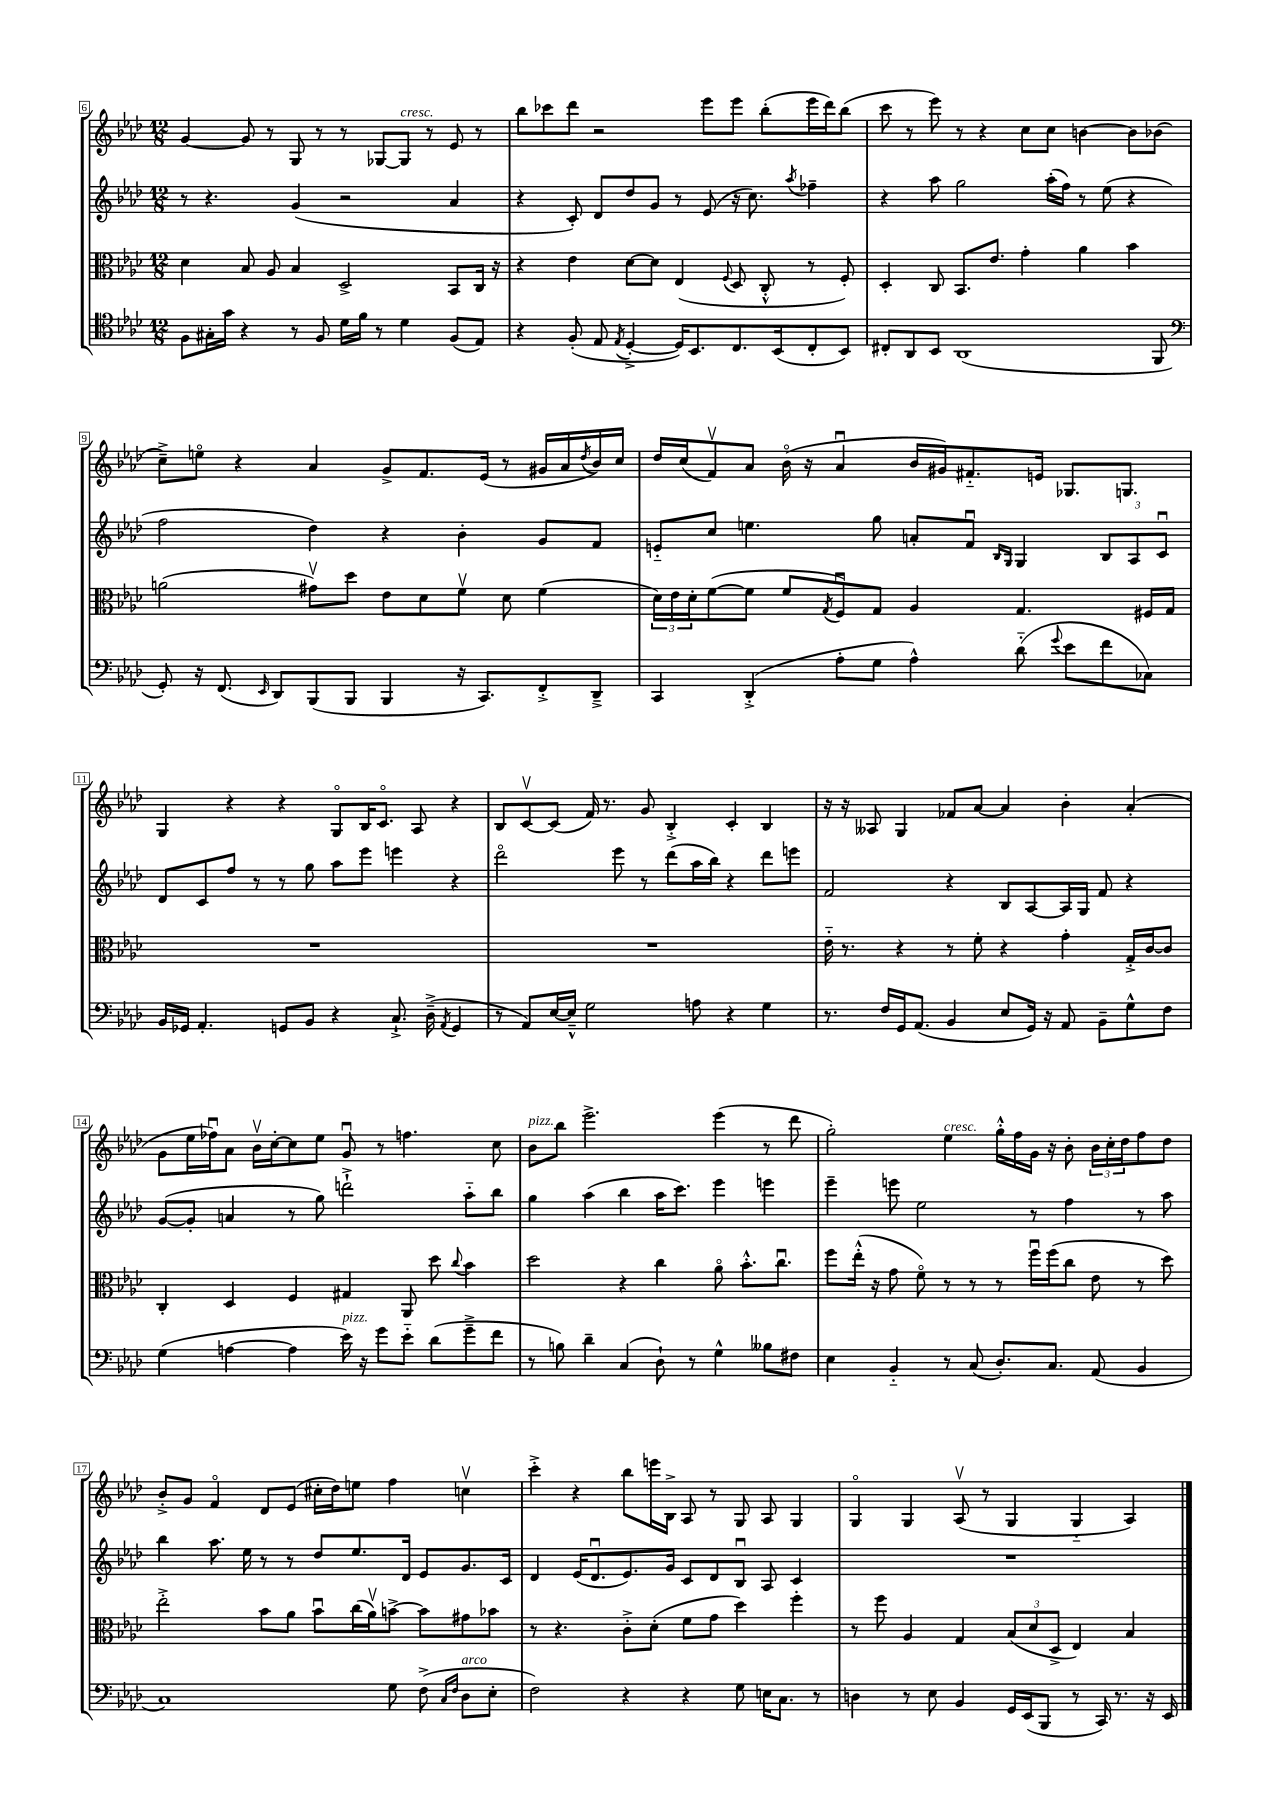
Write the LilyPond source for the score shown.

<<
\new StaffGroup <<
\new Staff = "s0" {
    \clef treble \key aes \major \numericTimeSignature \time 12/8
    g'4~ g'8 r8 g8 r8 r8 ges8~ ges8^\markup { \italic "cresc." } r8 ees'8 r8 |
    bes''8 ces'''8 des'''8 r2 ees'''8 ees'''8 bes''8-.( ees'''16 des'''16) bes''8( |
    c'''8 r8 ees'''8) r8 r4 c''8 c''8 b'4~ b'8 bes'8( |
    c''8--->) e''8\flageolet r4 aes'4 g'8-> f'8. ees'16( r8 gis'16 aes'16 \acciaccatura { des''8 } bes'16) c''16 |
    des''16 c''16( f'8\upbow) aes'8 bes'16\flageolet( r16 aes'4\downbow bes'16 gis'16) fis'8.-_ e'16 ges8. g8. |
    g4 r4 r4 g8\flageolet bes16 c'8.\flageolet aes8 r4 |
    bes8 c'8~\upbow c'8( f'16) r8. g'8 bes4-.-> c'4-. bes4 |
    r16 r16 aeses8 g4 fes'8 aes'8~ aes'4 bes'4-. aes'4-.( |
    g'8 ees''16 fes''16\downbow) aes'8 bes'16\upbow c''16~-. c''8 ees''8 g'8\downbow r8 f''4. c''8 |
    bes'8^\markup { \italic "pizz." } bes''8 ees'''2.-> ees'''4( r8 des'''8 |
    g''2-.) ees''4^\markup { \italic "cresc." } g''16-.-^ f''16 g'16 r16 bes'8-. \tuplet 3/2 { bes'16 c''16-. des''16 } f''8 des''8 |
    bes'8-.-> g'8 f'4\flageolet des'8 ees'8( cis''16-. des''16) e''8 f''4 c''4\upbow |
    c'''4-.-> r4 bes''8 e'''16 bes16-> aes8 r8 g8 aes8 g4 |
    g4\flageolet g4 aes8\upbow( r8 g4 g4-_ aes4) \bar "|." |
}
\new Staff = "s1" {
    \clef treble \key aes \major \numericTimeSignature \time 12/8
    r8 r4. g'4( r2 aes'4 |
    r4 c'8-.) des'8 des''8 g'8 r8 ees'8( r16 c''8.) \acciaccatura { aes''8 } fes''4-- |
    r4 aes''8 g''2 aes''16-.( f''16) r8 ees''8( r4 |
    f''2 des''4) r4 bes'4-. g'8 f'8 |
    e'8-_ c''8 e''4. g''8 a'8-. f'8\downbow \grace { bes16 g16 } g4 \tuplet 3/2 { bes8 aes8 c'8\downbow } |
    des'8 c'8 f''8 r8 r8 g''8 aes''8 ees'''8 e'''4 r4 |
    des'''2\flageolet ees'''8 r8 des'''8( aes''16 bes''16) r4 des'''8 e'''8 |
    f'2 r4 bes8 aes8~ aes16 g16 f'8 r4 |
    g'8~( g'8-. a'4 r8 g''8) d'''2-!-> aes''8-_ bes''8 |
    g''4 aes''4( bes''4 aes''16 c'''8.) ees'''4 e'''4 |
    ees'''4-- e'''8 ees''2 r8 f''4 r8 aes''8 |
    bes''4 aes''8. ees''16 r8 r8 des''8 ees''8. des'16 ees'8 g'8. c'16 |
    des'4 ees'16( des'8.\downbow ees'8.) g'16 c'8 des'8 bes8\downbow aes8 c'4 |
    R1. \bar "|." |
}
\new Staff = "s2" {
    \clef alto \key aes \major \numericTimeSignature \time 12/8
    des'4 bes8 aes8 bes4 des2-> bes,8 c16 r16 |
    r4 ees'4 des'8~ des'8 ees4( \appoggiatura { f8 } des8 c8-.-^ r8 f8-.) |
    des4-. c8 bes,8. ees'8. g'4-. aes'4 bes'4 |
    a'2( gis'8\upbow) des''8 ees'8 des'8 f'8\upbow des'8 f'4( |
    \tuplet 3/2 { des'16) ees'16 des'16-. } f'8~( f'8 f'8 \acciaccatura { g8 } f8\downbow) g8 aes4 g4. fis16 g16 |
    R1. |
    R1. |
    ees'16-_ r8. r4 r8 f'8-. r4 g'4-. g16-.-> c'16~ c'8 |
    c4-. des4 f4 gis4 aes,8 des''8 \appoggiatura { c''8 } bes'4 |
    des''2 r4 c''4 aes'8\flageolet bes'8.-.-^ c''8.\downbow |
    f''8 ees''16-.-^( r16 g'8 f'8\flageolet) r8 r8 r8 f''16\downbow f''16( c''8 ees'8 r8 des''8) |
    ees''2-.-> bes'8 aes'8 bes'8\downbow c''16( aes'16\upbow) b'8~-> b'8 gis'8 bes'8 |
    r8 r4. c'8-.-> des'8-.( f'8 g'8 des''4) f''4-. |
    r8 f''8 aes4 g4 \tuplet 3/2 { bes8( des'8 des8-> } ees4) bes4 \bar "|." |
}
\new Staff = "s3" {
    \clef tenor \key aes \major \numericTimeSignature \time 12/8
    f8 gis16-. g'16 r4 r8 f8 des'16 f'16 r8 des'4 f8( ees8) |
    r4 f8-.( ees8 \acciaccatura { ees8 } des4~-.-> des16) bes,8. c8. bes,16( c8-. bes,8) |
    cis8-. aes,8 bes,8 aes,1( f,8 |
    \clef bass g,8-.) r16 f,8.( \grace { ees,16 } des,8) bes,,8( bes,,8 bes,,4 r16 c,8.) f,8-.-> des,8---> |
    c,4 des,4-.->( aes8-. g8 aes4-^) des'8-_( \appoggiatura { g'8 } ees'8 f'8 ces8) |
    bes,16 ges,16 aes,4.-. g,8 bes,8 r4 c8.-!-> des16--->( \acciaccatura { aes,8 } g,4 |
    r8 aes,8) ees16~ ees16---^ g2 a8 r4 g4 |
    r8. f16 g,16 aes,8.( bes,4 ees8 g,16) r16 aes,8 bes,8-- g8-^ f8 |
    g4( a4~ a4 ees'16^\markup { \italic "pizz." }) r16 g'8 ees'8-_ des'8( g'8---> f'8 |
    r8 b8) des'4-- c4( des8-!) r8 g4-^ beses8 fis8 |
    ees4 bes,4-_ r8 c8( des8.-.) c8. aes,8( bes,4 |
    c1) g8 f8->( \grace { c16 f16 } des8^\markup { \italic "arco" } ees8-. |
    f2) r4 r4 g8 e16 c8. r8 |
    d4 r8 ees8 bes,4 g,16 ees,16( bes,,8 r8 c,16) r8. r16 ees,16 \bar "|." |
}
>>
>>
\layout { \context { \Score currentBarNumber = #6 \override BarNumber.stencil = #(make-stencil-boxer 0.1 0.3 ly:text-interface::print) } }
